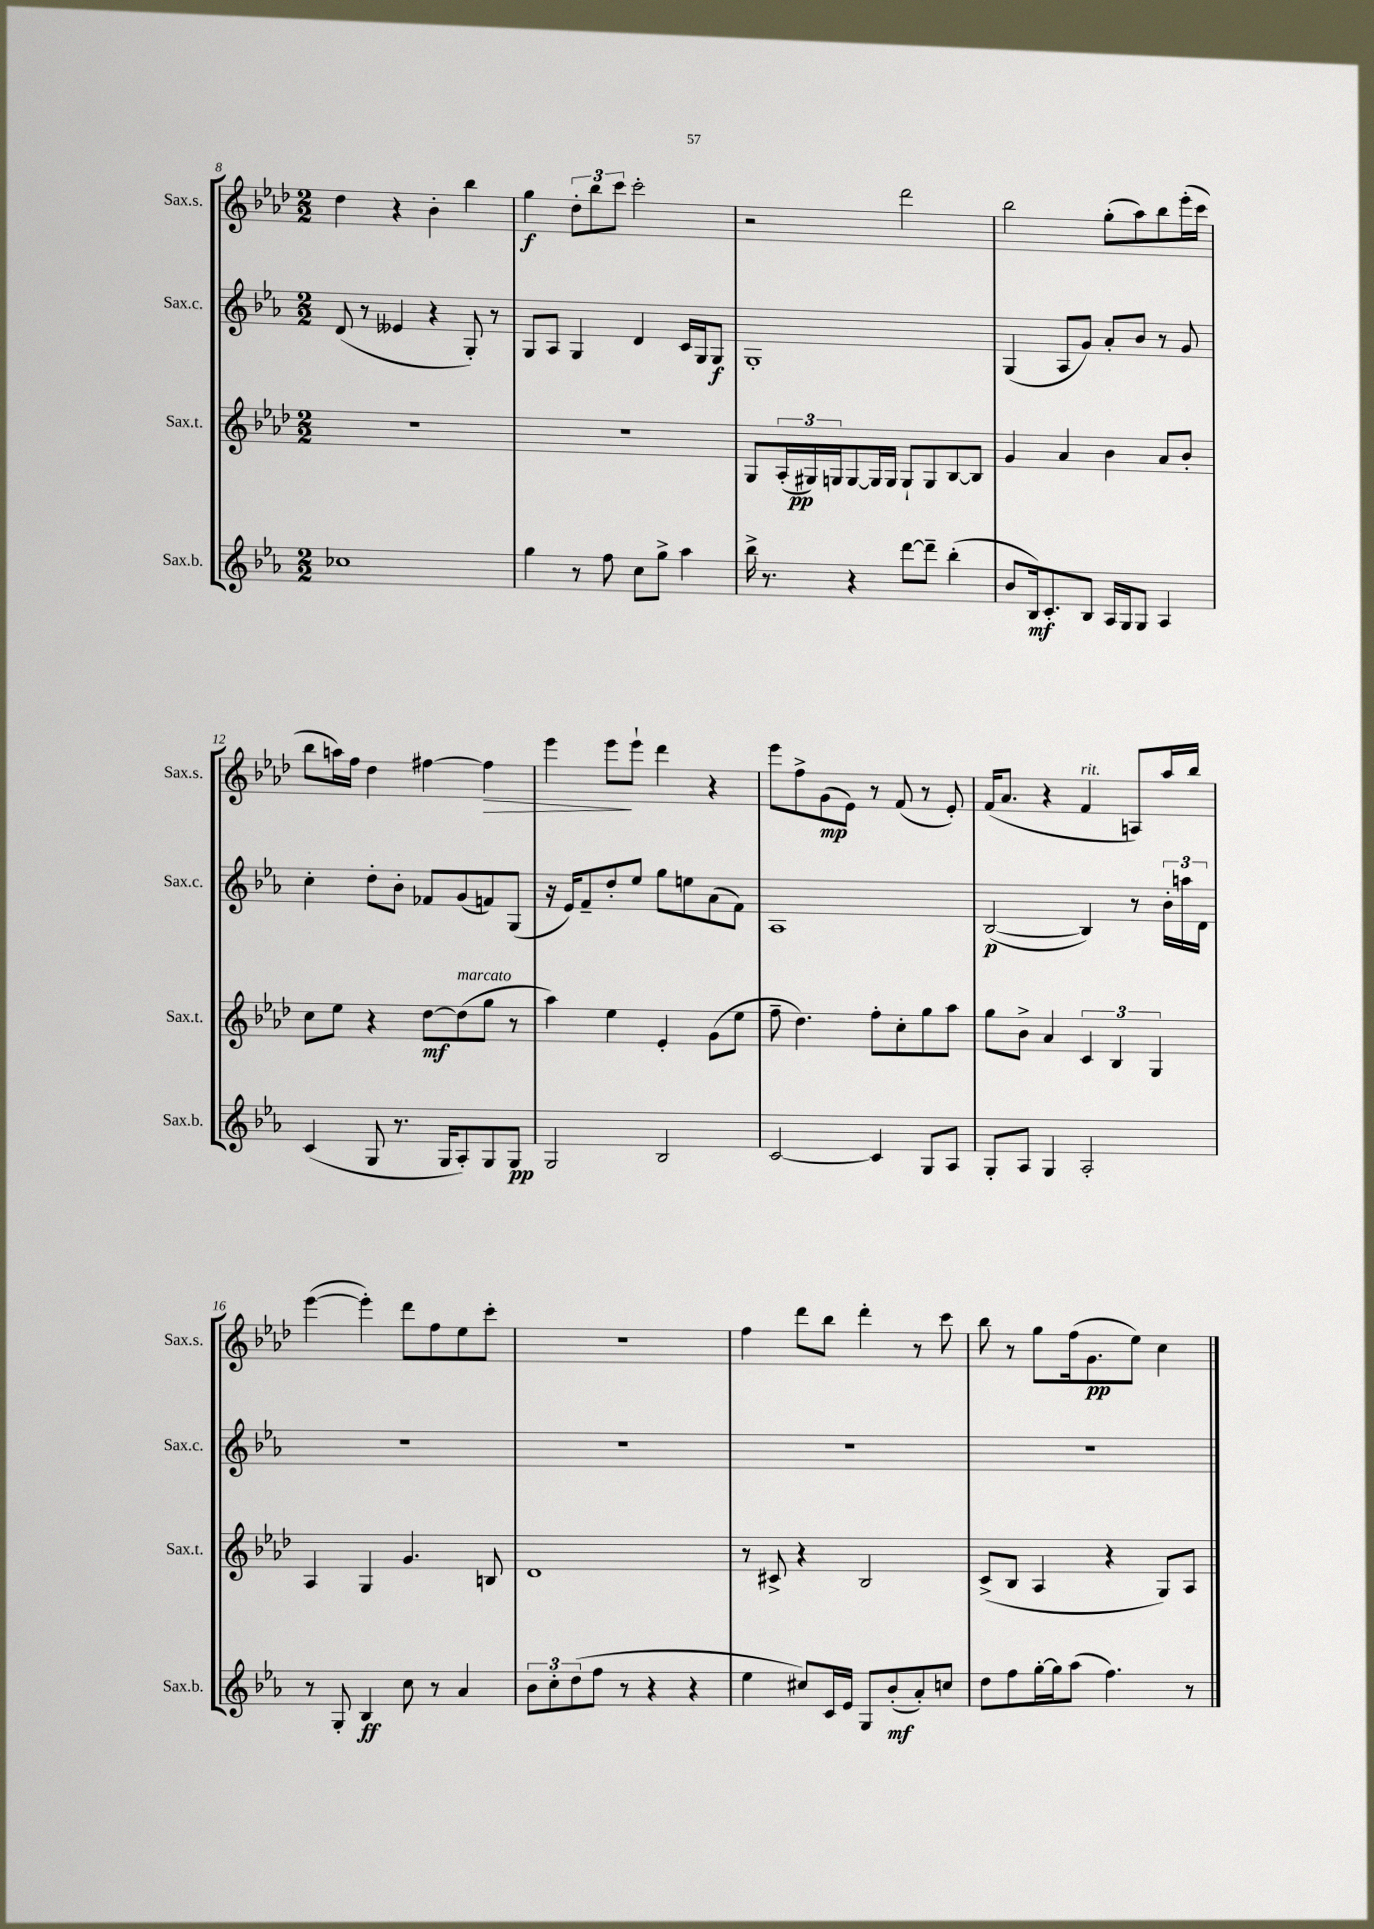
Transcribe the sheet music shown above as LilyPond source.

<<
\new StaffGroup <<
\new Staff = "s0" \with { instrumentName = "Sax.s." shortInstrumentName = "Sax.s." } {
    \clef treble \key aes \major \numericTimeSignature \time 2/2
    des''4 r4 bes'4-. bes''4 |
    g''4\f \tuplet 3/2 { des''8-. bes''8 c'''8 } c'''2-. |
    r2 des'''2 |
    bes''2 g''8-.( aes''8) bes''8 ees'''16-.( c'''16 |
    bes''8 a''16) f''16 des''4 fis''4~ fis''4\> |
    ees'''4 ees'''8\! ees'''8-! des'''4 r4 |
    ees'''8 f''8-> g'8\mp( ees'8) r8 f'8( r8 ees'8-.) |
    f'16( aes'8. r4 f'4^\markup { \italic "rit." } a8) aes''16 bes''16 |
    ees'''4~( ees'''4-.) des'''8 f''8 ees''8 c'''8-. |
    R1 |
    f''4 des'''8 bes''8 des'''4-. r8 c'''8 |
    bes''8 r8 g''8 f''16( g'8.\pp ees''8) c''4 \bar "|." |
}
\new Staff = "s1" \with { instrumentName = "Sax.c." shortInstrumentName = "Sax.c." } {
    \clef treble \key ees \major \numericTimeSignature \time 2/2
    d'8( r8 eeses'4 r4 g8-.) r8 |
    g8 aes8 g4 d'4 c'16 g16 g8\f |
    g1-. |
    g4( aes8 g'8) aes'8-. bes'8 r8 g'8 |
    c''4-. d''8-. bes'8-. fes'8 g'8( f'8) g8( |
    r16 ees'16) f'8-- d''8-. ees''8 g''8 e''8 aes'8( f'8) |
    aes1 |
    bes2~\p( bes4) r8 \tuplet 3/2 { bes'16-. a''16 d'16 } |
    R1 |
    R1 |
    R1 |
    R1 \bar "|." |
}
\new Staff = "s2" \with { instrumentName = "Sax.t." shortInstrumentName = "Sax.t." } {
    \clef treble \key aes \major \numericTimeSignature \time 2/2
    R1 |
    R1 |
    g8 \tuplet 3/2 { aes16-.( gis16\pp) g16 } g8~ g16 g16 g8-! g8 bes8~ bes8 |
    g'4 aes'4 bes'4 aes'8 bes'8-. |
    c''8 ees''8 r4 des''8~\mf des''8^\markup { \italic "marcato" }( g''8 r8 |
    aes''4) ees''4 ees'4-. g'8( ees''8 |
    f''8-- des''4.) f''8-. c''8-. g''8 aes''8 |
    g''8 bes'8-> aes'4 \tuplet 3/2 { c'4 bes4 g4 } |
    aes4 g4 g'4. b8 |
    des'1 |
    r8 cis'8-> r4 bes2 |
    c'8->( bes8 aes4 r4 g8) aes8 \bar "|." |
}
\new Staff = "s3" \with { instrumentName = "Sax.b." shortInstrumentName = "Sax.b." } {
    \clef treble \key ees \major \numericTimeSignature \time 2/2
    ces''1 |
    g''4 r8 f''8 c''8 g''8-> aes''4 |
    bes''16-> r8. r4 d'''8~ d'''8-- bes''4-.( |
    bes'8 bes16\mf) c'8.-. bes8 aes16 g16 g8 aes4 |
    c'4( g8 r8. g16 aes8-.) g8 g8\pp |
    g2 bes2 |
    c'2~ c'4 g8 aes8 |
    g8-. aes8 g4 aes2-. |
    r8 g8-. bes4\ff c''8 r8 aes'4 |
    \tuplet 3/2 { bes'8 c''8-. d''8( } f''8 r8 r4 r4 |
    ees''4 cis''8) c'16 ees'16 g8 bes'8-.\mf( aes'8-.) c''8 |
    d''8 f''8 g''16~-. g''16 aes''8( f''4.) r8 \bar "|." |
}
>>
>>
\layout { \context { \Score currentBarNumber = #8 } }
